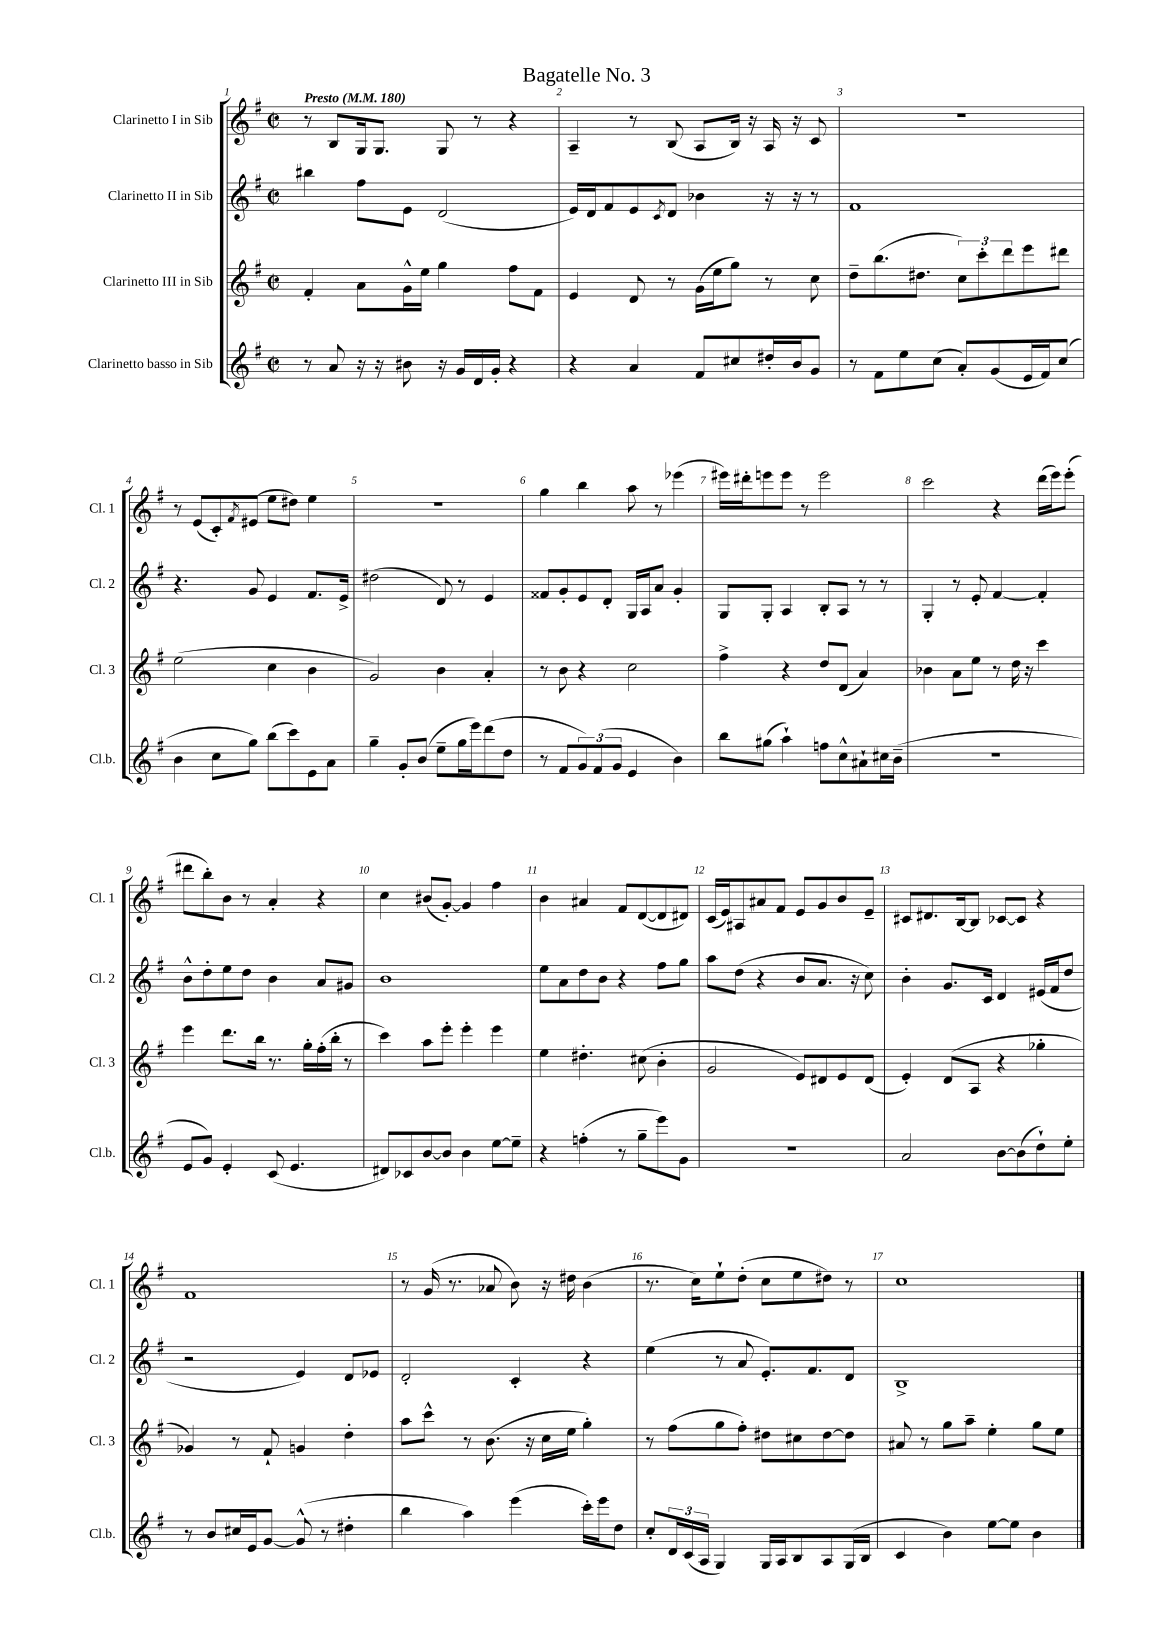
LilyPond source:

\header { title = "Bagatelle No. 3" }
<<
\new StaffGroup <<
\new Staff = "s0" \with { instrumentName = "Clarinetto I in Sib" shortInstrumentName = "Cl. 1" } {
    \clef treble \key g \major \defaultTimeSignature \time 2/2 \tempo "Presto" 4 = 180
    r8 b8 g16 g8. g8 r8 r4 |
    a4-- r8 b8( a8 b16) r16 a16 r16 c'8 |
    R1 |
    r8 e'8( c'8-.) \acciaccatura { fis'8 } eis'8( e''8 dis''8) e''4 |
    r1 |
    g''4 b''4 a''8 r8 ees'''4( |
    eis'''16) dis'''16-. e'''8 e'''8 r8 e'''2 |
    c'''2 r4 d'''16( e'''16) e'''8-.( |
    dis'''8 b''8-.) b'8 r8 a'4-. r4 |
    c''4 bis'8( g'8~-.) g'4 fis''4 |
    b'4 ais'4 fis'8 d'8~( d'8 dis'8) |
    c'16( e'16) ais8 ais'8 fis'8 e'8 g'8 b'8 e'8-- |
    cis'8 dis'8. b16~ b8 ces'8~ ces'8 r4 |
    fis'1 |
    r8 g'16( r8. aes'8 b'8) r16 dis''16 b'4( |
    r8. c''16) e''8-! d''8-.( c''8 e''8 dis''8) r8 |
    c''1 \bar "|." |
}
\new Staff = "s1" \with { instrumentName = "Clarinetto II in Sib" shortInstrumentName = "Cl. 2" } {
    \clef treble \key g \major \defaultTimeSignature \time 2/2
    bis''4 fis''8 e'8 d'2( |
    e'16) d'16 fis'8 e'8 \acciaccatura { c'8 } d'8 bes'4 r16 r16 r8 |
    fis'1 |
    r4. g'8 e'4 fis'8. e'16-> |
    dis''2( d'8) r8 e'4 |
    fisis'8 g'8-. e'8 d'8-. g16 a16 a'8 g'4-. |
    g8 g8-. a4 b8-. a8 r8 r8 |
    g4-. r8 e'8-. fis'4~ fis'4-. |
    b'8-^ d''8-. e''8 d''8 b'4 a'8 gis'8 |
    b'1 |
    e''8 a'8 d''8 b'8 r4 fis''8 g''8 |
    a''8 d''8( r4 b'8 a'8. r16 c''8) |
    b'4-. g'8. c'16 d'4 eis'16( fis'16 d''8 |
    r2 e'4) d'8 ees'8 |
    d'2-. c'4-. r4 |
    e''4( r8 a'8 e'8.-.) fis'8. d'8 |
    b1-> \bar "|." |
}
\new Staff = "s2" \with { instrumentName = "Clarinetto III in Sib" shortInstrumentName = "Cl. 3" } {
    \clef treble \key g \major \defaultTimeSignature \time 2/2
    fis'4-. a'8 g'16-^ e''16 g''4 fis''8 fis'8 |
    e'4 d'8 r8 g'16( e''16 g''8) r8 c''8 |
    d''8-- b''8.( dis''8. \tuplet 3/2 { c''8) c'''8-. d'''8 } e'''8 dis'''8 |
    e''2( c''4 b'4 |
    g'2) b'4 a'4-. |
    r8 b'8 r4 c''2 |
    fis''4-> r4 d''8 d'8( a'4) |
    bes'4 a'8 e''8 r8 d''16 r16 c'''4 |
    e'''4 d'''8. b''16 r8. g''16-. fis''16-.( b''16-. r8 |
    c'''4) a''8 e'''8-. e'''4-. e'''4 |
    e''4 dis''4.-. cis''8( b'4-. |
    g'2 e'8) dis'8 e'8 dis'8( |
    e'4-.) d'8( a8 r4 ges''4-. |
    ges'4) r8 fis'8-! g'4 d''4-. |
    a''8 c'''8-^ r8 b'8.( r16 c''16 e''16 g''4-.) |
    r8 fis''8( g''8 fis''8-.) dis''8 cis''8 dis''8~ dis''8 |
    ais'8 r8 g''8 a''8-- e''4-. g''8 e''8 \bar "|." |
}
\new Staff = "s3" \with { instrumentName = "Clarinetto basso in Sib" shortInstrumentName = "Cl.b." } {
    \clef treble \key g \major \defaultTimeSignature \time 2/2
    r8 a'8 r16 r16 bis'8 r16 g'16 d'16 g'16-. r4 |
    r4 a'4 fis'8 cis''8 dis''16-. b'16 g'8 |
    r8 fis'8 e''8 c''8( a'8-.) g'8( e'16 fis'16) c''8( |
    b'4 c''8 g''8) b''8( c'''8) e'8 a'8 |
    g''4-- g'8-. b'8( e''8-- g''16 e'''16) d'''8( d''8 |
    r8 fis'8 \tuplet 3/2 { g'8) fis'8( g'8 } e'4 b'4) |
    b''8 gis''8( a''4-!) f''8 c''8-^ ais'8-! cis''16 b'16--( |
    R1 |
    e'8 g'8) e'4-. c'8( e'4. |
    dis'8) ces'8 b'8~ b'8 b'4 e''8~ e''8-- |
    r4 f''4-.( r8 g''8-- e'''8) g'8 |
    R1 |
    a'2 b'8~ b'8( d''8-!) e''8-. |
    r8 b'8 cis''16 e'16 g'8~ g'8-^( r8 dis''4-. |
    b''4 a''4) e'''4( c'''16-.) e'''16 d''8 |
    c''8-. \tuplet 3/2 { d'16 c'16( a16 } g4) g16 a16 b8 a8 g16( b16 |
    c'4 b'4) e''8~ e''8 b'4 \bar "|." |
}
>>
>>
\layout { \context { \Score \override BarNumber.break-visibility = ##(#f #t #t) barNumberVisibility = #all-bar-numbers-visible } }
